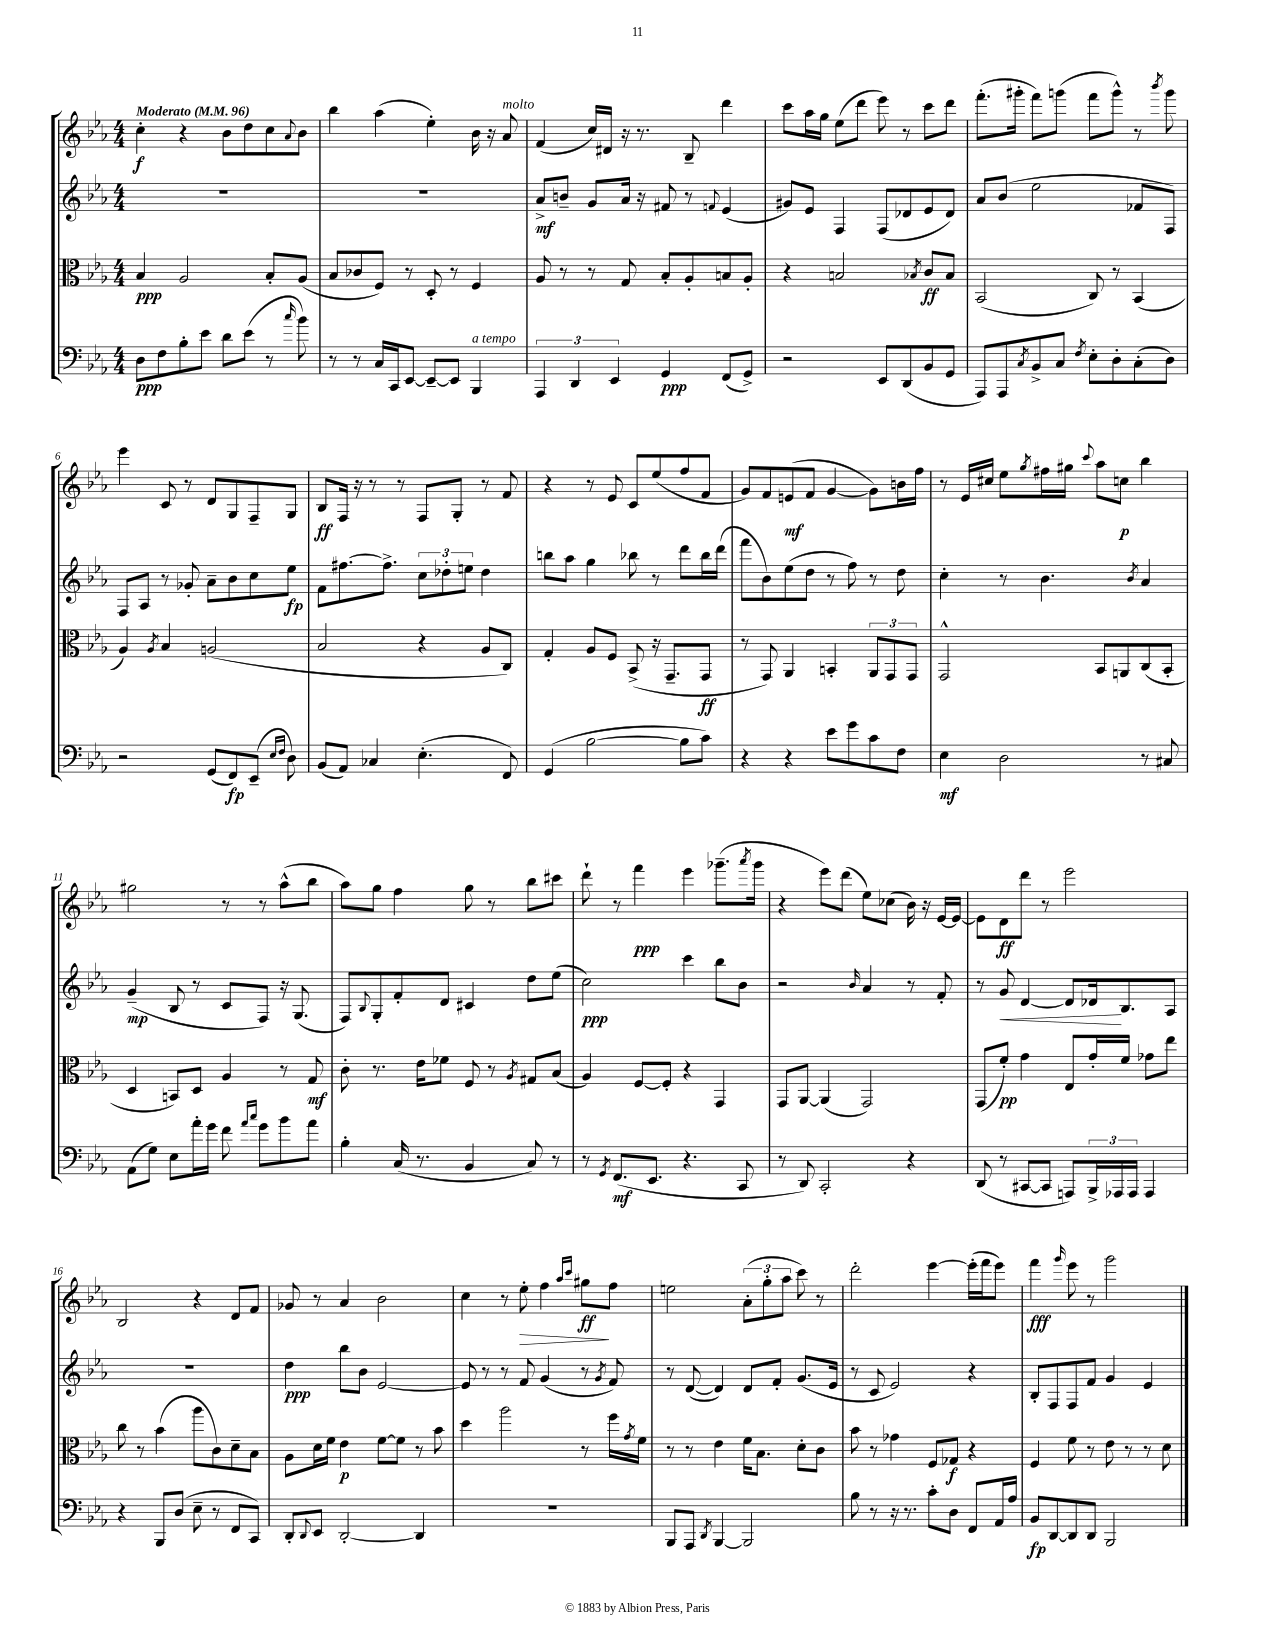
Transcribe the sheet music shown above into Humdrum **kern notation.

**kern	**kern	**kern	**kern
*staff4	*staff3	*staff2	*staff1
*clefF4	*clefC3	*clefG2	*clefG2
*k[b-e-a-]	*k[b-e-a-]	*k[b-e-a-]	*k[b-e-a-]
*M4/4	*M4/4	*M4/4	*M4/4
*MM96	*MM96	*MM96	*MM96
8D	4B-	1r	4cc'
8F	.	.	.
8B-'	2A-	.	4r
8e-	.	.	.
8d	.	.	8b-
(8e-	.	.	8dd
8r	8B-'	.	8cc
16qqcc	.	.	8qqa-
8b-)	(8A-	.	8b-
=	=	=	=
8r	8B-	1r	4bb-
8r	8c-	.	.
16C	8F)	.	(4aa-
16CC	.	.	.
[8EE-	8r	.	.
8EE-~_	8D'	.	4ee-')
8EE-]	8r	.	.
4BBB-	4F	.	16b-
.	.	.	16r
.	.	.	8a-
=	=	=	=
6AAA-	8A-	8a-^	(4f
.	8r	8b~	.
6DD	.	.	.
.	8r	8g	16cc)
.	.	.	16d#
6EE-	.	.	.
.	8G	16a-	16r
.	.	16r	8.r
4GG	8B-'	8f#	.
.	8A-'	8r	8B-~
.	.	8qqf	.
(8FF	8B	(4e-	4ddd
8GG^)	8A-'	.	.
=	=	=	=
2r	4r	8g#)	8ccc
.	.	8e-	16aa-
.	.	.	16gg
.	2B	4F	(8ee-
.	.	.	8ddd
8EE-	.	(8F	8eee-)
(8DD	.	8d-	8r
.	8qB-	.	.
8BB-	8c	8e-	8ccc
8GG	8B-	8d-)	8ddd
=	=	=	=
8AAA-)	(2BB-	8a-	(8.fff'
8AAA-	.	(8b-	.
.	.	.	16ggg#'
8qC	.	.	.
8BB-^	.	2ee-	8fff)
8C	.	.	(8ggg
8qF	.	.	.
8E-'	8C)	.	8fff
8D'	8r	.	8ggg^^)
(8C'	(4BB-	8f-	8r
.	.	.	8qbbb-
8D)	.	8F)	8ggg
=	=	=	=
2r	4A-)	8F	4eee-
.	.	8A-	.
.	8qA-	.	.
.	4B-	8r	8c
.	.	8g-'	8r
(8GG	(2A	8a-~	8d
8FF)	.	8b-	8G
(8EE-~	.	8cc	8F~
16qqE-	.	.	.
16qqF	.	.	.
8D)	.	8ee-	8G
=	=	=	=
(8BB-	2B-	8f	8B-
8AA-)	.	[8.ff#	16F
.	.	.	16r
4C-	.	.	8r
.	.	8.ff#^]	.
.	.	.	8r
(4.E-'	4r	12cc	8F
.	.	12dd-'	.
.	.	.	8G'
.	.	12ee	.
.	8A-	4dd-	8r
8FF)	8C)	.	8f
=	=	=	=
(4GG	4G'	8bb	4r
.	.	8aa-	.
[2B-	8A-	4gg	8r
.	8F	.	8e-
.	(8BB-^	8bb-	8c
.	16r	8r	(8ee-
.	8.GG~	.	.
8B-]	.	8ddd	8ff
8c)	8GG	16bb-	8f
.	.	(16ddd	.
=	=	=	=
4r	8r	8fff	8g)
.	8GG)	8b-)	8f
4r	4AA-	(8ee-	(8e
.	.	8dd	8f
8e-	4BB'	8r	[4g
8g	.	8ff)	.
8c	12AA-	8r	8g])
.	12GG	.	.
8F	.	8dd	16b
.	12GG	.	.
.	.	.	16ff
=	=	=	=
4E-	2GG^^	4cc'	8r
.	.	.	16e-
.	.	.	16cc#
2D	.	8r	8ee-
.	.	.	8qgg
.	.	4.b-	16ff#
.	.	.	16gg#
.	.	.	8qqccc
.	8BB-	.	8aa-
.	8AA	.	8cc
.	.	8qb-	.
8r	(8C	4a-	4bb-
8C#	8BB-'	.	.
=	=	=	=
(8AA-	4D	(4g~	2gg#
8G)	.	.	.
8E-	8BB)	8B-	.
16a-'	8D	8r	.
16g	.	.	.
8f	4A-	8c	8r
16qqa-	.	.	.
16qqcc	.	.	.
8g	.	8F)	8r
8b-	8r	16r	(8aa-^^
.	.	(8.G	.
8a-	8G	.	8bb-
=	=	=	=
4B-'	8c'	8F)	8aa-)
.	.	8qqB-	.
.	8.r	8G'	8gg
(16C	.	8f'	4ff
8.r	16e-	.	.
.	8f-	8d	.
4BB-	8F	4c#	8gg
.	8r	.	8r
.	8qA-	.	.
8C)	8G#	8dd	8bb-
8r	(8B-	(8ee-	8ccc#
=	=	=	=
8r	4A-)	2cc)	8ddd`
8qGG	.	.	.
(8.FF	.	.	8r
.	[8F	.	4fff
8.EE-	.	.	.
.	8F']	.	.
4.r	4r	4ccc	4eee-
.	4GG	8bb-	(8.ggg-~
8CC	.	8b-	.
.	.	.	8qaaa-
.	.	.	16ggg-
=	=	=	=
8r	8GG	2r	4r
8DD)	[8AA-	.	.
2CC'	(4AA-]	.	8eee-)
.	.	.	(8ddd
.	.	16qqb-	.
.	2GG)	4a-	8ee-)
.	.	.	(8cc-
4r	.	8r	16b-)
.	.	.	16r
.	.	8f'	[16e-
.	.	.	16e-_
=	=	=	=
(8DD	(8GG	8r	8e-]
8r	8f')	8g	8d
[8CC#	4g	[4d	8ddd
8CC#]	.	.	8r
8AAA)	8E-	8d]	2eee-
24BBB-^	16g'	16d-	.
24AAA-	.	.	.
.	16f	8.B-	.
24AAA-	.	.	.
4AAA-	8g-	.	.
.	8ee-	8A-	.
=	=	=	=
4r	8cc	1r	2B-
.	8r	.	.
8BBB-	(4b-	.	.
(8D	.	.	.
8E-~	8aa-	.	4r
8r	8c)	.	.
8FF	8d~	.	8d
8CC)	8B-	.	8f
=	=	=	=
8DD'	8A-	4dd	8g-
8qqDD	.	.	.
8EE-	16d	.	8r
.	16f	.	.
[2DD'	4e-	8bb-	4a-
.	.	8b-	.
.	[8f	[2e-	2b-
.	8f]	.	.
4DD]	8r	.	.
.	8b-	.	.
=	=	=	=
1r	4dd	8e-]	4cc
.	.	8r	.
.	2aa-	8r	8r
.	.	8f	8ee-'
.	.	(4g	4ff
.	.	.	16qqaa-
.	.	.	16qqccc
.	8r	8r	8gg#
.	.	8qg	.
.	16ff	8f)	8ff
.	8qg	.	.
.	16f	.	.
=	=	=	=
8BBB-	8r	8r	2ee
8AAA-	8r	([8d	.
8qDD	.	.	.
[4BBB-	4e-	4d])	.
2BBB-]	16f	8d	(12a-'
.	8.B-	.	.
.	.	.	12gg'
.	.	8f'	.
.	.	.	12aa-
.	8d'	(8.g	8ccc)
.	8c	.	8r
.	.	16e-	.
=	=	=	=
8B-	8b-	8r	2ddd'
8r	8r	8c	.
16r	4g-	2e-)	.
8.r	.	.	.
8c'	8F	.	[4eee-
8D	8G-	.	.
8FF	4r	4r	(16eee-']
.	.	.	16fff
16AA-	.	.	8eee-)
16A-	.	.	.
=	=	=	=
8BB-	4F	8B-'	4fff
[8DD	.	8F	.
.	.	.	16qqggg
8DD]	8f	8F	8eee-
8DD	8r	8f	8r
2BBB-	8e-	4g	2ggg
.	8r	.	.
.	8r	4e-	.
.	8d	.	.
==	==	==	==
*-	*-	*-	*-
